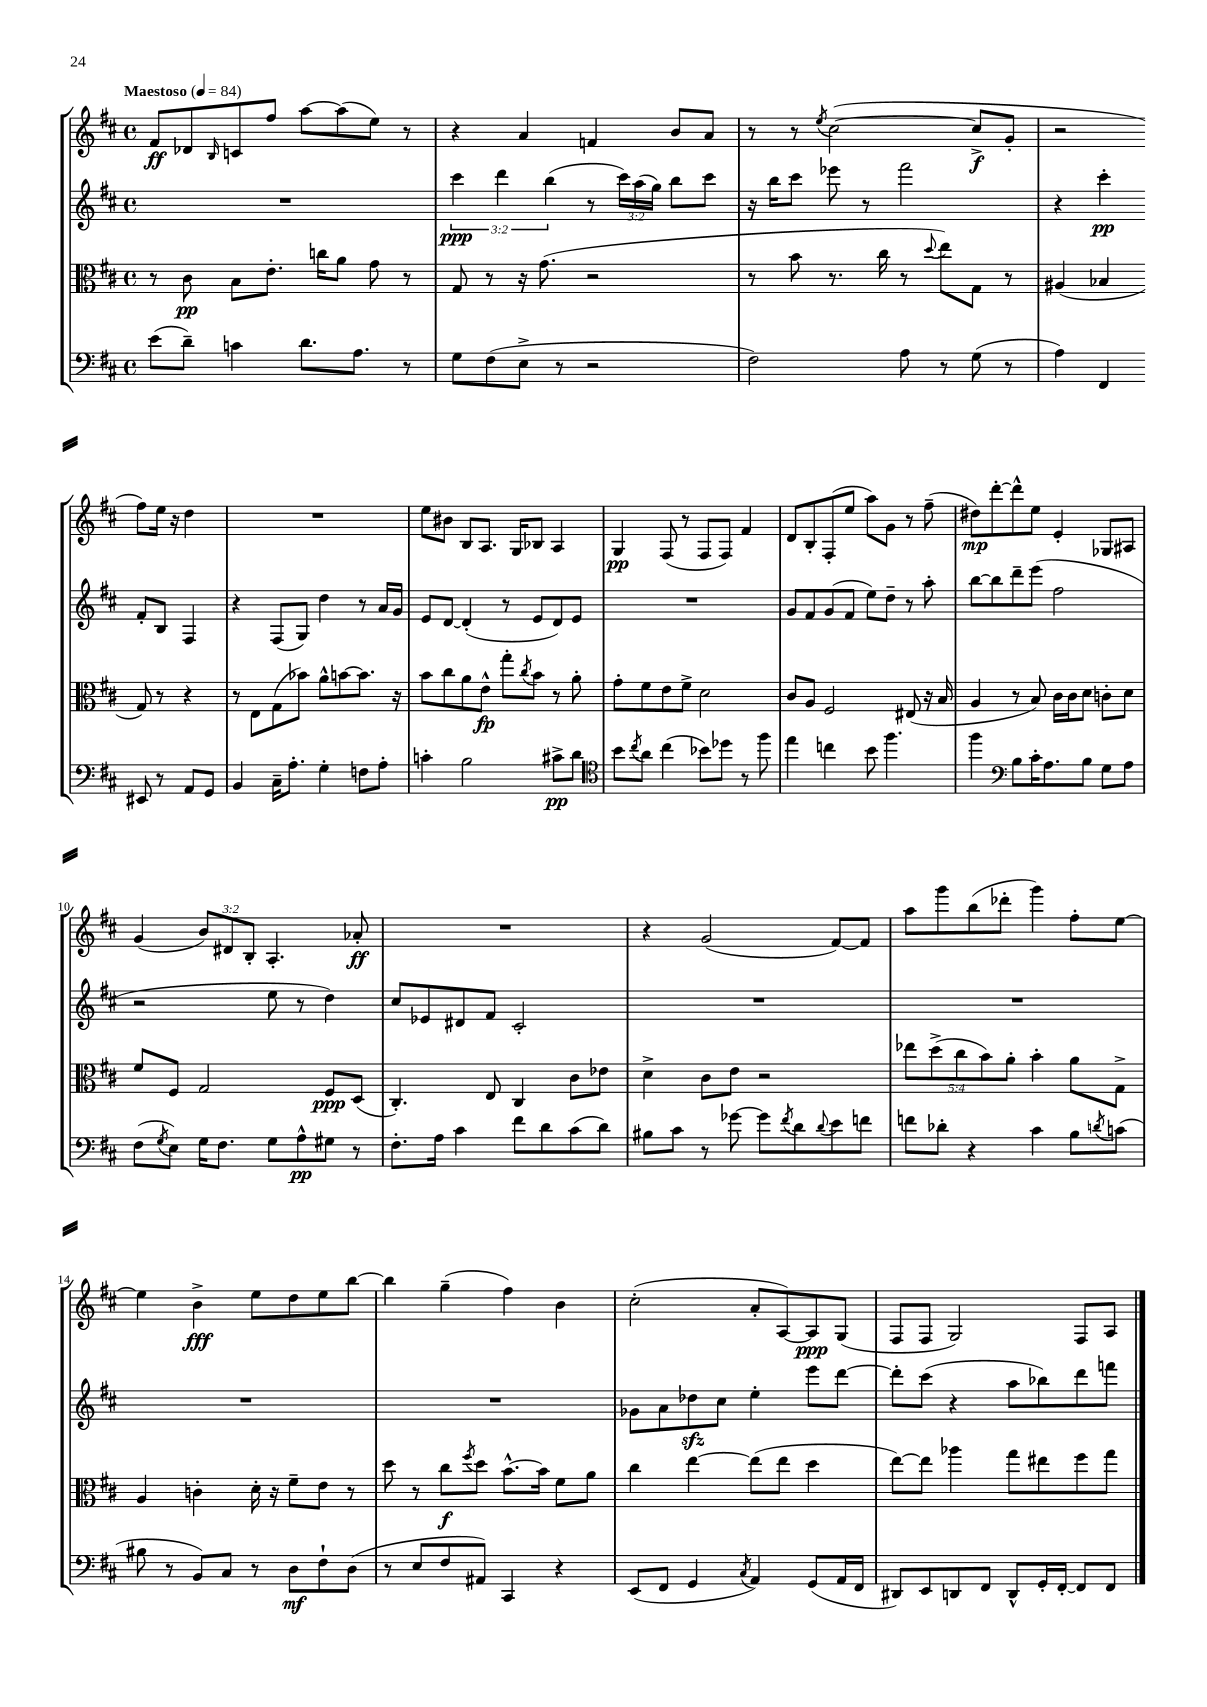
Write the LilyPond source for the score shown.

<<
\new StaffGroup <<
\new Staff = "s0" {
    \clef treble \key d \major \defaultTimeSignature \time 4/4 \override Staff.TupletNumber.text = #tuplet-number::calc-fraction-text \tempo "Maestoso" 4 = 84
    fis'8\ff des'8 \grace { b16 } c'8 fis''8 a''8~ a''8( e''8) r8 |
    r4 a'4 f'4 b'8 a'8 |
    r8 r8 \acciaccatura { e''8 } cis''2~( cis''8->\f g'8-. |
    r2 fis''8) e''16 r16 d''4 |
    R1 |
    e''8 bis'8 b8 a8. g16 bes8 a4 |
    g4\pp fis8( r8 fis8 fis8) fis'4 |
    d'8 b8-. fis8-.( e''8 a''8) g'8 r8 fis''8--( |
    dis''8\mp) d'''8~-. d'''8-^ e''8 e'4-. ges8 ais8 |
    g'4( \tuplet 3/2 { b'8) dis'8 b8-. } a4.-. aes'8-.\ff |
    R1 |
    r4 g'2( fis'8~) fis'8 |
    a''8 g'''8 b''8( des'''8-. g'''4) fis''8-. e''8~ |
    e''4 b'4->\fff e''8 d''8 e''8 b''8~ |
    b''4 g''4--( fis''4) b'4 |
    cis''2-.( a'8-. a8~) a8\ppp g8( |
    fis8 fis8 g2) fis8 a8 \bar "|." |
}
\new Staff = "s1" {
    \clef treble \key d \major \defaultTimeSignature \time 4/4 \override Staff.TupletNumber.text = #tuplet-number::calc-fraction-text
    R1 |
    \tuplet 3/2 { cis'''4\ppp d'''4 b''4( } r8 \tuplet 3/2 { cis'''16) a''16( g''16) } b''8 cis'''8 |
    r16 b''16 cis'''8 ees'''8 r8 fis'''2 |
    r4 cis'''4-.\pp fis'8-. b8 fis4 |
    r4 fis8( g8) d''4 r8 a'16 g'16 |
    e'8 d'8~ d'4-.( r8 e'8 d'8) e'8 |
    R1 |
    g'8 fis'8 g'8( fis'8 e''8) d''8-- r8 a''8-. |
    b''8~ b''8 d'''8-- e'''8( fis''2 |
    r2 e''8 r8 d''4) |
    cis''8 ees'8 dis'8 fis'8 cis'2-. |
    R1 |
    R1 |
    R1 |
    R1 |
    ges'8 a'8 des''8\sfz cis''8 e''4-. e'''8 d'''8~ |
    d'''8-. cis'''8( r4 a''8 bes''8) d'''8 f'''8 \bar "|." |
}
\new Staff = "s2" {
    \clef alto \key d \major \defaultTimeSignature \time 4/4 \override Staff.TupletNumber.text = #tuplet-number::calc-fraction-text
    r8 cis'8\pp b8 e'8.-. c''16 a'8 g'8 r8 |
    g8 r8 r16 g'8.( r2 |
    r8 b'8 r8. cis''16 r8 \appoggiatura { d''8 } e''8) g8 r8 |
    ais4( bes4 g8) r8 r4 |
    r8 e8 g8( bes'8) a'8-^ b'8~ b'8. r16 |
    b'8 cis''8 a'8 e'8-^\fp g''8-. \acciaccatura { cis''8 } b'8 r8 a'8-. |
    g'8-. fis'8 e'8 fis'8-> d'2 |
    cis'8 a8 fis2 eis8( r16 b16 |
    a4 r8 b8) cis'16 cis'16 d'8 c'8-. d'8 |
    fis'8 fis8 g2 fis8\ppp d8( |
    cis4.-.) e8 cis4 cis'8 ees'8 |
    d'4-> cis'8 e'8 r2 |
    \tuplet 5/4 { ees''8 d''8->( cis''8 b'8) a'8-. } b'4-. a'8 g8-> |
    a4 c'4-. d'16-. r16 fis'8-- e'8 r8 |
    d''8 r8 cis''8\f \acciaccatura { fis''8 } d''8 b'8.~-^ b'16 fis'8 a'8 |
    cis''4 e''4~ e''8( e''8 d''4 |
    e''8~) e''8 aes''4 g''8 eis''8 fis''8 g''8 \bar "|." |
}
\new Staff = "s3" {
    \clef bass \key d \major \defaultTimeSignature \time 4/4
    e'8( d'8--) c'4 d'8. a8. r8 |
    g8 fis8( e8-> r8 r2 |
    fis2) a8 r8 g8( r8 |
    a4) fis,4 eis,8 r8 a,8 g,8 |
    b,4 cis16-- a8.-. g4-. f8 a8-. |
    c'4-. b2 cis'8->\pp d'8 |
    \clef tenor b'8 \acciaccatura { cis''8 } a'8 cis''4( bes'8) des''8 r8 fis''8 |
    e''4 c''4 b'8 fis''4. |
    fis''4 \clef bass b8 cis'16-. a8. b8 g8 a8 |
    fis8( \acciaccatura { g8 } e8) g16 fis8. g8 a8-^\pp gis8 r8 |
    fis8.-. a16 cis'4 fis'8 d'8 cis'8( d'8) |
    bis8 cis'8 r8 ges'8~ ges'8 \acciaccatura { fis'8 } d'8 \appoggiatura { d'8 } e'8 f'8 |
    f'8 des'8-. r4 cis'4 b8 \acciaccatura { d'8 } c'8( |
    bis8 r8 b,8) cis8 r8 d8\mf fis8-! d8( |
    r8 e8 fis8 ais,8) cis,4 r4 |
    e,8( fis,8 g,4 \acciaccatura { cis8 } a,4) g,8( a,16 fis,16 |
    dis,8) e,8 d,8 fis,8 d,8-^ g,16-. fis,16~-. fis,8 fis,8 \bar "|." |
}
>>
>>
